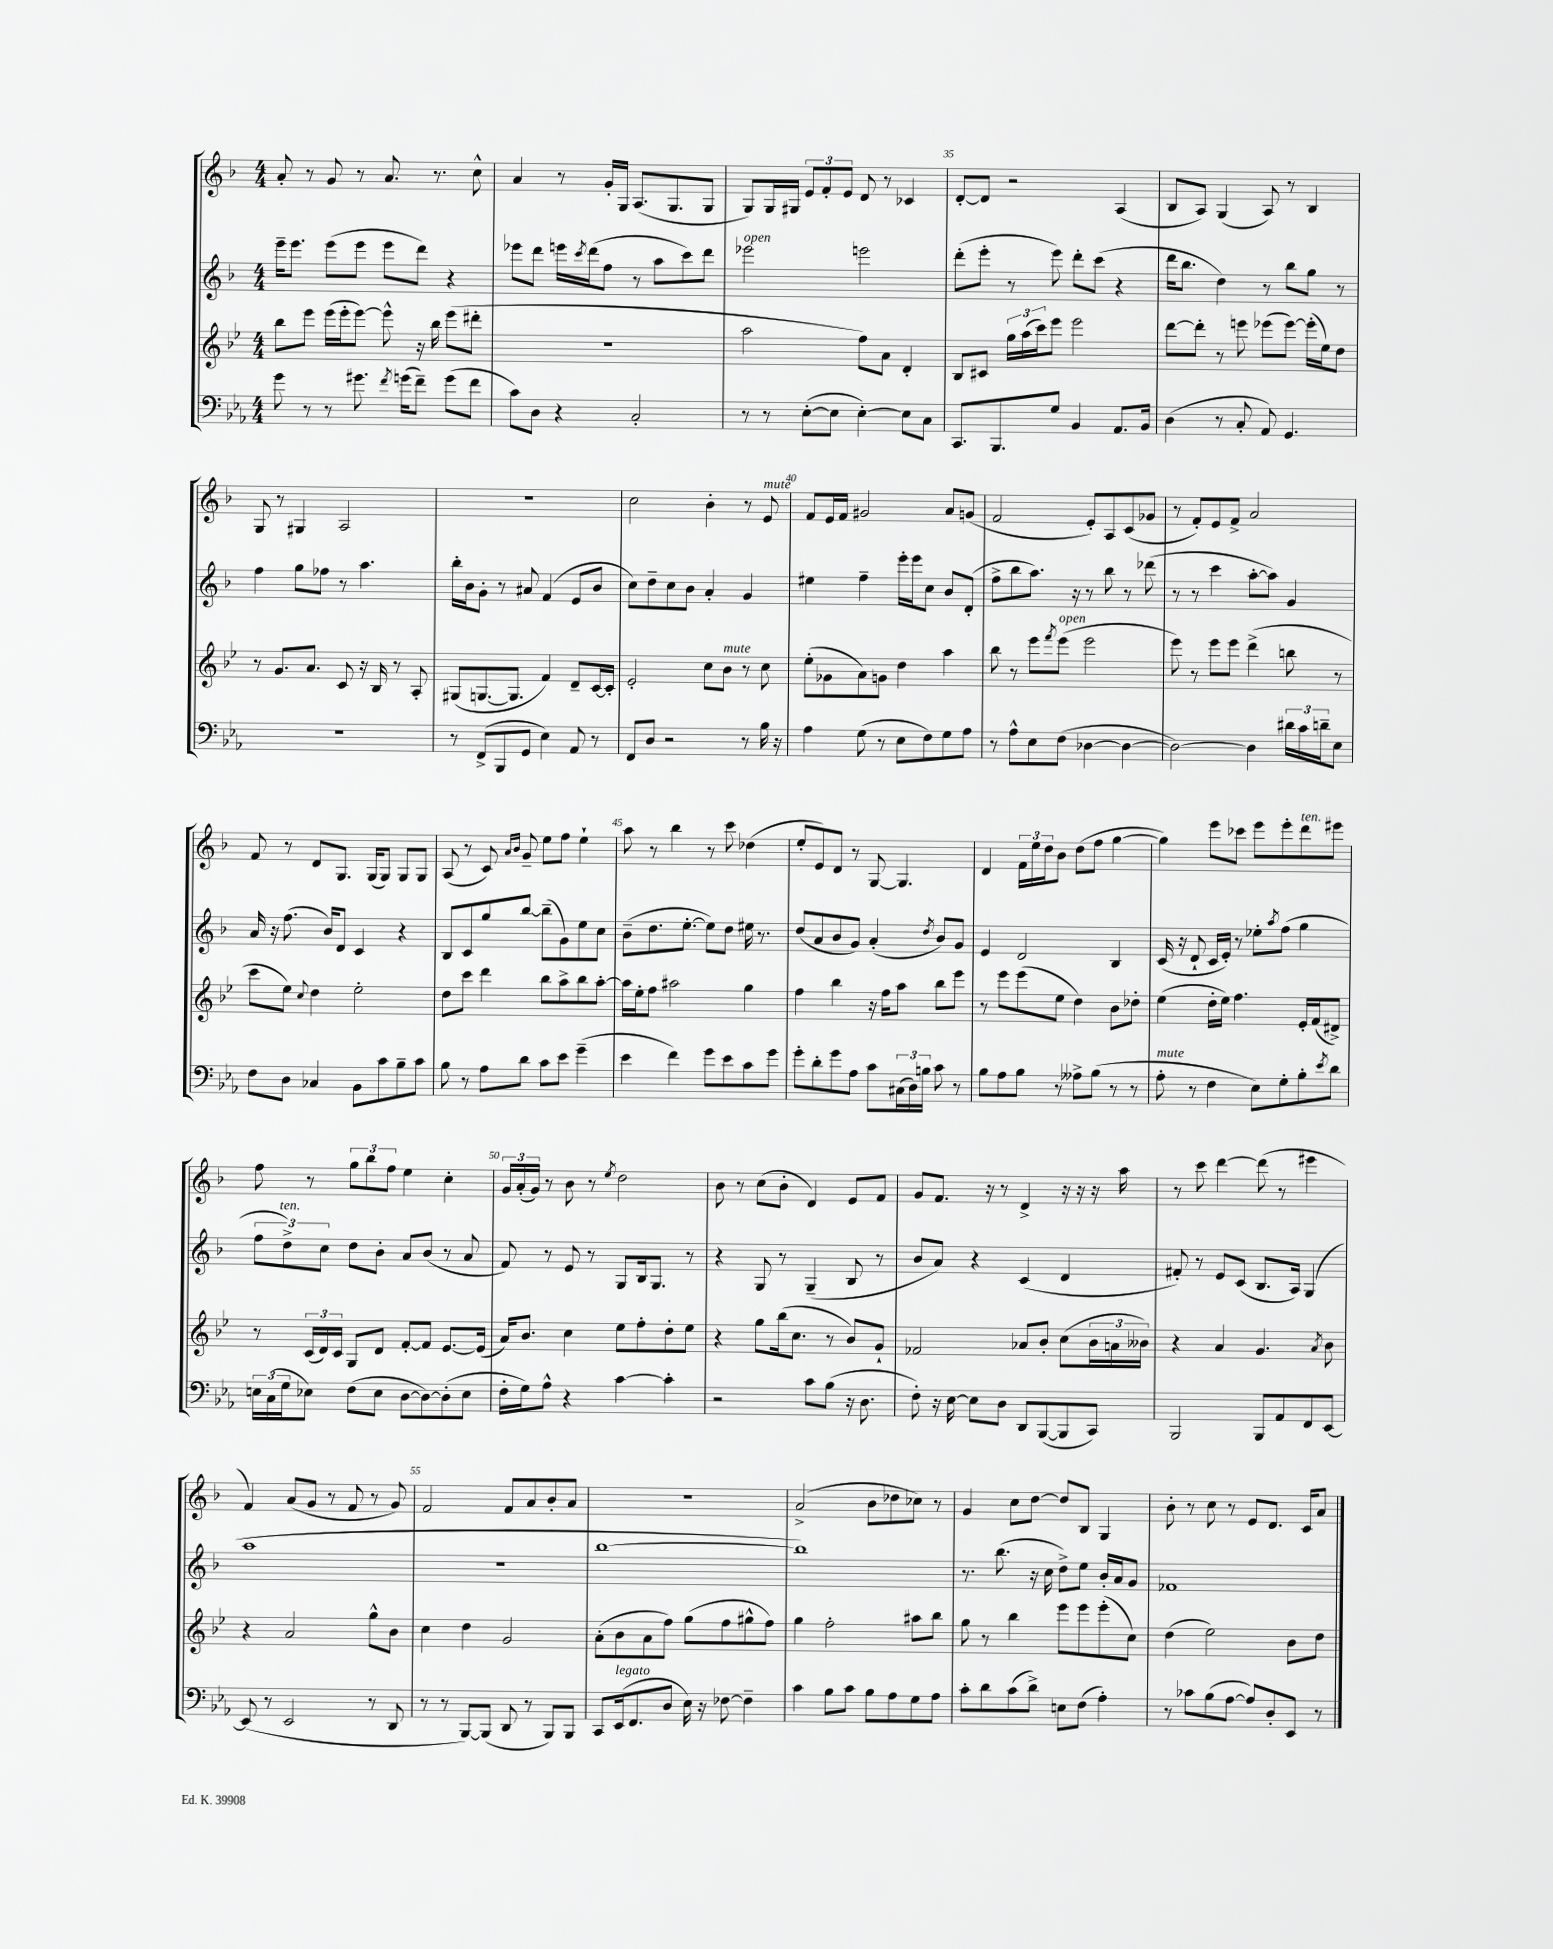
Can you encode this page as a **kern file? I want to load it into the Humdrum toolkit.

**kern	**kern	**kern	**kern
*part4	*part3	*part2	*part1
*staff4	*staff3	*staff2	*staff1
*clefF4	*clefG2	*clefG2	*clefG2
*k[b-e-a-]	*k[b-e-]	*k[b-]	*k[b-]
*M4/4	*M4/4	*M4/4	*M4/4
=32	=32	=32	=32
8g\	8bb-\L	16eee~\KL	8a'/
.	.	8.eee\J	.
8r	8eee-\J	.	8r
8r	(16eee-\LL	(8eee\L	8g/
.	16eee-'\J	.	.
8.g#X\	[8eee-\J)	8eee\J	8r
.	8eee-^^\]	8eee\L	8.a/
8qf/	.	.	.
(16gn\KL	.	.	.
8f~\J)	16r	8ddd\J)	.
.	16bb-\	.	8.r
(8g\L	(8eee-\L	4r	.
8f\J	8ddd#X'\J	.	8cc^^\
=33	=33	=33	=33
8c\L)	1r	8eee-X\L	4a/
8D\J	.	8ddd\J	.
4r	.	16eeen\LL	8r
.	.	8qccc/	.
.	.	(16ddd\J	.
.	.	8ff\J	16g'/LL
.	.	.	16G/JJ
2C'/	.	8r	(8.A/L
.	.	8aa\L	.
.	.	.	8.G/
.	.	8ccc\)	.
.	.	8ddd\J	8G/J
=34	=34	=34	=34
!	!	!LO:TX:a:i:t=open	!
8r	2aa\	2eee-X\	8G/L)
8r	.	.	16G/L
.	.	.	16G#X/JJ
([8E-'\L	.	.	12e/L
.	.	.	12f'/
8E-\J]	.	.	.
.	.	.	12e/J
[4E-'\)	8ff\L)	2eeen\	8d/
.	8a\J	.	8r
8E-\L]	4d'/	.	4c-X/
8C\J	.	.	.
=35	=35	=35	=35
8.CC/L	8B-/L	(8ddd'\L	[8d'/L
.	8c#X/J	8eee'\J	8d/J]
8.BBB-/	.	.	.
.	24gg\LL	8r	2r
.	(24aa\	.	.
.	24ccc\J)	.	.
8G/J	8eee-\J	8eee\)	.
4BB-/	2eee-\	8ddd'\L	.
.	.	(8ccc\J	.
8.AA-/L	.	4r	(4A/
16BB-/Jk	.	.	.
=36	=36	=36	=36
(4D\	[8ddd\L	16ddd\KL	8B-/L
.	.	8.bb-\J	.
.	8ddd'\J]	.	8A/J)
8r	8r	4dd\)	(4G/
8C'/	8eeen\	.	.
8AA-/)	(8eee-X\L	8r	8A/)
4.GG/	[8eee-\J)	8bb-\L	8r
.	(16eee-'\LL]	8gg\J	4B-/
.	16ee-\J)	.	.
.	8dd\J	8r	.
!!LO:LB:g=z
=37	=37	=37	=37
1r	8r	4ff\	8G/
.	8.g/L	.	8r
.	.	8gg\L	4G#X/
.	8.a/J	.	.
.	.	8ff-X\J	.
.	8c/	8r	2A/
.	16r	4.aa\	.
.	16B-/	.	.
.	8r	.	.
.	8A'/	.	.
=38	=38	=38	=38
8r	(8G#X/L	16bb-'\LL	1r
.	.	16b-\J	.
(8FF^/L	[8.Gn/	8g'\J	.
8BBB-/	.	8r	.
.	8.G/J]	.	.
8GG/J	.	8a#X/	.
4E-\)	4f/)	(4f/	.
8AA-/	8d~/L	8e/L	.
8r	[16c/L	8b-/J	.
.	16c'/JJ]	.	.
=39	=39	=39	=39
8FF/L	2e-'/	8cc\L)	2cc\
8D/J	.	8dd~\	.
2r	.	8cc\	.
.	.	8b-\J	.
.	8cc\L	4a'/	4b-'\
!	!LO:TX:a:i:t=mute	!	!
.	8b-\J	.	.
8r	8r	4g/	8r
!	!	!	!LO:TX:a:i:t=mute
16B-\	8cc\	.	8e/
16r	.	.	.
=40	=40	=40	=40
4A-\	(8ee-'\L	4ee#X\	8f/L
.	8g-X\	.	16e/L
.	.	.	16f/JJ
(8G\	8a\)	4ff~\	2g#X/
8r	8gn\J	.	.
8E-\L	4dd\	16eee'\LL	.
.	.	16eee\J	.
8F\)	.	8cc\J	.
8G\	4aa\	8b-/L	8a/L
8A-\J	.	(8d'/J	(8gn/J
=41	=41	=41	=41
8r	8bb-\	8ff^\L	2f/
8A-^^\L	8r	8bb-\	.
8E-\	8eee-\L	8.aa\J)	.
.	8qfff/	.	.
!	!LO:TX:a:i:t=open	!	!
(8F\J	(8eee-\J	.	.
.	.	16r	.
[4D-X\	2eee-\	8r	8e'/L)
.	.	8bb-\	8A/
4D-\_	.	8r	(8c/
.	.	(8ddd-X\	8g-X/J
=42	=42	=42	=42
2D-\_)	8eee-\)	8r	8r
.	8r	8r	8f'/L)
.	8eee-\L	4ccc\	8e/
.	8eee-\J	.	8f^/J
4D-\]	(4ddd^\	[8aa'\L	2a/
.	.	8aa\J])	.
24d#X\LL	8bbn\	4g/	.
24c\	.	.	.
24dn~\J	.	.	.
8E-\J	8r	.	.
!!LO:LB:g=z
=43	=43	=43	=43
8F\L	8ccc\L	16a/	8f/
.	.	16r	.
8D\J	8ee-\J)	(8.ff\	8r
.	8qqcc/	.	.
4C-X/	4dd\	.	8d/L
.	.	16b-/KL)	.
.	.	8d/J	8.G/J
8BB-\L	2ee-'\	4c/	.
.	.	.	(16G/KL
8c\	.	.	8G/J)
8B-~\	.	4r	8G/L
8c\J	.	.	8G/J
=44	=44	=44	=44
8B-\	8dd\L	8B-/L	(8A/
8r	8ccc\J	8c/	8r
8A-\L	4ddd\	8gg/	8c/)
.	.	.	16qqa/LL
.	.	.	16qqb-/JJ
8d\J	.	[8bb-/J	8g~/
8c\L	8bb-\L	(8bb-~\L]	8ee\L
8e-\J	8aa^\	8g\)	8ff\J
(4g~\	8bb-\	8ee\	4ee`\
.	[8aa'\J	8cc\J	.
=45	=45	=45	=45
4e-\	16aa\LL]	(8b-~\L	8aa\
.	16ee-'\J	.	.
.	8ff\J	8.dd\	8r
4f\)	2aa#X\	.	4bb-\
.	.	[8.ee'\J	.
8g\L	.	8ee\L])	8r
8e-\	.	8dd\J	8ccc\
8c\	4gg\	16ee#X\	(4dd-X\
.	.	8.r	.
8g\J	.	.	.
=46	=46	=46	=46
8g'\L	4ff\	(8dd/L	8ee'/L
8d'\	.	8a/	8e/)
8g\	4bb-\	8b-/	8d/J
8A-\J	.	8g/J)	8r
8c\L	16r	(4a'/	[8G/
.	16ff\KL	.	.
(24C#X\L	8aa\J	.	4.G/]
24D\)	.	.	.
24Bn\JJ	.	.	.
.	.	8qdd/	.
8c\	8bb-\L	8b-/L)	.
8r	8eee-\J	8g/J	.
=47	=47	=47	=47
8B-\L	8r	4e/	4d/
8A-\	8eee-\L	.	.
8B-\J	(8eee-\	2d/	24f\LL
.	.	.	24ee\
.	.	.	24dd\J
8r	8ee-\J	.	8b-\J
8A--X^\L	4dd\)	.	(8dd\L
(8B-\J	.	.	8ff\J
8r	8b-\L	4B-/	[4gg\
8r	8dd-X'\J	.	.
=48	=48	=48	=48
!LO:TX:a:i:t=mute	!	!	!
8A-'\	(4ee-\	(16c/	4gg\])
.	.	16r	.
8r	.	8d`/	.
4F\	16dd'\LL	16c/LL	8eee\L
.	16ee-\JJ)	16e'/JJ)	.
.	4.ff\	8r	8ccc-X\J
8E-\L)	.	8ee-X'\L	8eee\L
.	.	8qaa/	.
8G'\	.	(8ff\J	8eee'\
!	!	!	!LO:TX:a:i:t=ten.
8B-'\	16e-'/LL	4gg\	8ddd\
.	(16f/J	.	.
8qe-/	.	.	.
8d\J	8d#X^/J)	.	8eee#X\J
!!LO:LB:g=z
=49	=49	=49	=49
24En\LL	8r	12ff\L	8ff\
(24C\	.	.	.
!	!	!LO:TX:a:i:t=ten.	!
24G\J	.	12dd^\)	.
8E-X\J)	(24c/LL	.	8r
.	24d/)	12cc\J	.
.	24c/JJ	.	.
(8F\L	8G/L	8dd\L	12gg\L
.	.	.	12bb-\
8E-\J	8d/J	8b-'\J	.
.	.	.	12ff\J
[8D\L	[8f'/L	8a/L	4ee\
8D\_)	8f/J]	(8b-/J	.
(8D'\]	[8.e-/L	8r	4cc'\
8E-\J	.	8a/	.
.	(16e-/Jk]	.	.
=50	=50	=50	=50
16F'\LL	16a/KL)	8f/)	24g/LL
.	.	.	(24a'/
16G\J)	8.b-/J	.	.
.	.	.	24g/JJ)
8A-^^\J	.	8r	8r
4r	4cc\	8e/	8b-\
.	.	8r	8r
.	.	.	8qee/
[4c\	8ee-\L	8G/L	2dd\
.	8ff'\	16B-/k	.
.	.	8.G/J	.
4c'\]	8dd'\	.	.
.	8ee-\J	8r	.
=51	=51	=51	=51
2r	4r	4r	8b-\
.	.	.	8r
.	8gg\L	8G/	(8cc\L
.	(16bb-\k	8r	8b-'\J
.	8.cc\J	.	.
8c\L	.	(4G~/	4d/)
(8B-\J	8r	.	.
16r	8b-/L)	8B-/	8e/L
8.D\	.	.	.
.	8g`/J	8r	8f/J
=52	=52	=52	=52
8F'\)	2f-X/	8b-/L	8g/L
16r	.	8a/J)	8.f/J
[16E-\	.	.	.
8E-\L]	.	4r	.
.	.	.	16r
8D\J	.	.	8r
8DD/L	8a-X/L	(4c/	4d^/
([8BBB-/	8b-'/J	.	.
8BBB-/]	(8cc\L	4d/	16r
.	.	.	16r
8CC/J)	24b-\L	.	16r
.	24an\	.	.
.	.	.	16aa\
.	24b--X\JJ)	.	.
=53	=53	=53	=53
2BBB-/	4r	8f#X'/)	8r
.	.	8r	8ccc\
.	4a/	8e/L	[4ddd\
.	.	(8c/J	.
8BBB-/L	4.g/	8.B-/L	(8ddd\]
8AA-/	.	.	8r
.	.	16A/Jk)	.
8FF/	.	(4G/	4eee#X\
.	8qa/	.	.
[8EE-/J	8b-\	.	.
!!LO:LB:g=z
=54	=54	=54	=54
(8EE-/]	4r	1aa	4f/)
8r	.	.	.
2EE-/	2a/	.	(8a/L
.	.	.	8g/J
.	.	.	8r
.	.	.	8f/
8r	8gg^^\L	.	8r
8DD/	8b-\J	.	8g/)
=55	=55	=55	=55
8r	4cc\	1r	2f/
8r	.	.	.
[8BBB-/L)	4dd\	.	.
(8BBB-/J]	.	.	.
8DD/	2g/	.	8f/L
8r	.	.	8a/
8BBB-/L)	.	.	8b-'/
8BBB-/J	.	.	8a/J
=56	=56	=56	=56
8CC/L	(8a'\L	[1bb-	1r
!LO:TX:a:i:t=legato	!	!	!
(16EE-/k	8b-\	.	.
8.FF/	.	.	.
.	8a\	.	.
8D/J	8ff\J)	.	.
16E-\)	(8gg\L	.	.
16r	.	.	.
[8F-X\	8ff\	.	.
4F-~\]	8gg#X^^\	.	.
.	8ff\J)	.	.
=57	=57	=57	=57
4c\	4gg\	1bb-])	(2a^/
8B-\L	2ff'\	.	.
8c\J	.	.	.
8B-\L	.	.	8b-\L
8A-\	.	.	8dd-X\
8G\	8aa#X\L	.	8cc-X\J)
8A-\J	8bb-\J	.	8r
=58	=58	=58	=58
8c'\L	8gg\	8.r	4g/
8d\	8r	.	.
.	.	(8.bb-\	.
(8c\	4bb-\	.	8cc\L
8d^\J)	.	16r	[8dd\J
.	.	16cc\	.
8En\L	8eee-\L	8dd^\L)	8dd/L]
(8F\J	8eee-\	8ee\J	8B-/J
4A-'\)	(8eee-'\	16b-'/LL	4G/
.	.	16a/J	.
.	8cc\J)	8g/J	.
=59	=59	=59	=59
8r	(4dd\	1f-X	8b-'\
8c-X\L	.	.	8r
(8B-\	2ee-\)	.	8cc\
[8A-\J	.	.	8r
8A-/L])	.	.	8e/L
8D'/	.	.	8.d/J
8EE-/J	8b-\L	.	.
.	.	.	16c/KL
8r	8dd\J	.	8a/J
==	==	==	==
*-	*-	*-	*-
